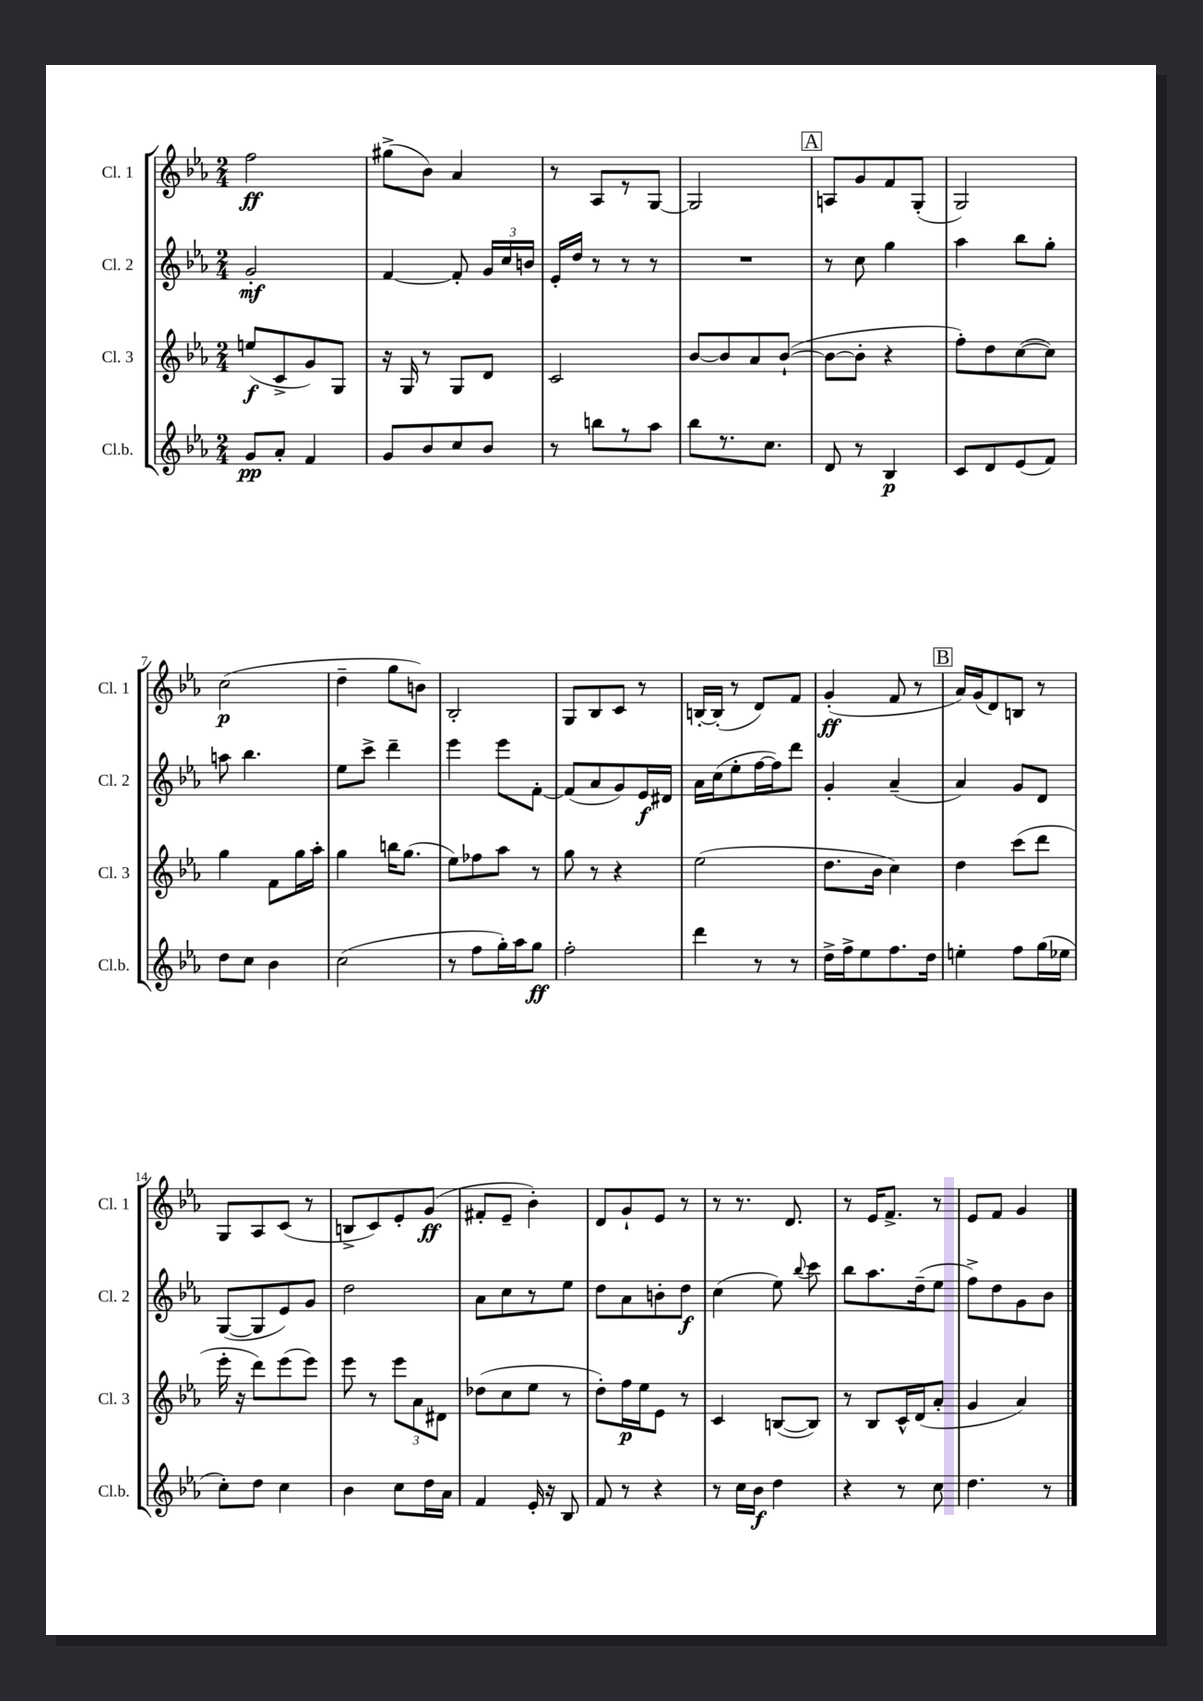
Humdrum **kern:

**kern	**dynam	**kern	**dynam	**kern	**dynam	**kern	**dynam
*part4	*part4	*part3	*part3	*part2	*part2	*part1	*part1
*staff4	*staff4	*staff3	*staff3	*staff2	*staff2	*staff1	*staff1
*I"Cl.b.	*	*I"Cl. 3	*	*I"Cl. 2	*	*I"Cl. 1	*
*I'Cl.b.	*	*I'Cl. 3	*	*I'Cl. 2	*	*I'Cl. 1	*
*clefG2	*	*clefG2	*	*clefG2	*	*clefG2	*
*k[b-e-a-]	*	*k[b-e-a-]	*	*k[b-e-a-]	*	*k[b-e-a-]	*
*M2/4	*	*M2/4	*	*M2/4	*	*M2/4	*
=1	=1	=1	=1	=1	=1	=1	=1
8g/L	pp	(8een/L	f	2g'/	mf	2ff\	ff
8a-'/J	.	8c^/	.	.	.	.	.
4f/	.	8g/)	.	.	.	.	.
.	.	8G/J	.	.	.	.	.
=2	=2	=2	=2	=2	=2	=2	=2
8g/L	.	16r	.	[4f/	.	(8gg#X^\L	.
.	.	16G/	.	.	.	.	.
8b-/	.	8r	.	.	.	8b-\J)	.
8cc/	.	8G/L	.	8f'/]	.	4a-/	.
8b-/J	.	8d/J	.	24g/LL	.	.	.
.	.	.	.	24cc/	.	.	.
.	.	.	.	24bn/JJ	.	.	.
=3	=3	=3	=3	=3	=3	=3	=3
8r	.	2c/	.	16e-'/LL	.	8r	.
.	.	.	.	16dd/JJ	.	.	.
8bbn\L	.	.	.	8r	.	8A-/L	.
8r	.	.	.	8r	.	8r	.
8aa-\J	.	.	.	8r	.	[8G/J	.
=4	=4	=4	=4	=4	=4	=4	=4
8bb-\L	.	[8b-/L	.	2r	.	2G/]	.
8.r	.	8b-/]	.	.	.	.	.
.	.	8a-/	.	.	.	.	.
8.cc\J	.	.	.	.	.	.	.
.	.	([8b-`/J	.	.	.	.	.
!!LO:REH:place=s1:t=A
=5	=5	=5	=5	=5	=5	=5	=5
8d/	.	8b-\L_	.	8r	.	8An/L	.
8r	.	8b-'\J]	.	8cc\	.	8g/	.
4B-/	p	4r	.	4gg\	.	8f/	.
.	.	.	.	.	.	(8G'/J	.
=6	=6	=6	=6	=6	=6	=6	=6
8c/L	.	8ff'\L)	.	4aa-\	.	2G/)	.
8d/	.	8dd\	.	.	.	.	.
(8e-/	.	([8cc\	.	8bb-\L	.	.	.
8f/J)	.	8cc\J])	.	8gg'\J	.	.	.
!!LO:LB:g=z
=7	=7	=7	=7	=7	=7	=7	=7
8dd\L	.	4gg\	.	8aan\	.	(2cc\	p
8cc\J	.	.	.	4.bb-\	.	.	.
4b-\	.	8f\L	.	.	.	.	.
.	.	16gg\L	.	.	.	.	.
.	.	16aa-'\JJ	.	.	.	.	.
=8	=8	=8	=8	=8	=8	=8	=8
(2cc\	.	4gg\	.	8ee-\L	.	4dd~\	.
.	.	.	.	8ccc^\J	.	.	.
.	.	16bbn\KL	.	4ddd~\	.	8gg\L	.
.	.	(8.gg\J	.	.	.	.	.
.	.	.	.	.	.	8bn\J)	.
=9	=9	=9	=9	=9	=9	=9	=9
8r	.	8ee-\L)	.	4eee-\	.	2B-'/	.
8ff\L	.	8ff-X\	.	.	.	.	.
16gg'\L)	.	8aa-\J	.	8eee-\L	.	.	.
16aa-\J	.	.	.	.	.	.	.
8gg\J	ff	8r	.	[8f'\J	.	.	.
=10	=10	=10	=10	=10	=10	=10	=10
2ff'\	.	8gg\	.	(8f/L]	.	8G/L	.
.	.	8r	.	8a-/	.	8B-/	.
.	.	4r	.	8g/)	.	8c/J	.
.	.	.	.	16e-/L	f	8r	.
.	.	.	.	16d#X/JJ	.	.	.
=11	=11	=11	=11	=11	=11	=11	=11
4ddd\	.	(2ee-\	.	16a-\LL	.	[16Bn'/LL	.
.	.	.	.	(16cc\J	.	(16B'/JJ]	.
.	.	.	.	8ee-'\	.	8r	.
8r	.	.	.	[16ff\L	.	8d/L)	.
.	.	.	.	16ff\J])	.	.	.
8r	.	.	.	8ddd\J	.	8f/J	.
=12	=12	=12	=12	=12	=12	=12	=12
16dd^\LL	.	8.dd\L	.	4g'/	.	(4g'/	ff
16ff^\J	.	.	.	.	.	.	.
8ee-\	.	.	.	.	.	.	.
.	.	16b-\Jk	.	.	.	.	.
8.ff\	.	4cc\)	.	(4a-~/	.	8f/	.
.	.	.	.	.	.	8r	.
16dd\Jk	.	.	.	.	.	.	.
!!LO:REH:place=s1:t=B
=13	=13	=13	=13	=13	=13	=13	=13
4een'\	.	4dd\	.	4a-/)	.	16a-/LL)	.
.	.	.	.	.	.	(16g/J	.
.	.	.	.	.	.	8d/)	.
8ff\L	.	(8ccc\L	.	8g/L	.	8Bn/J	.
(16gg\L	.	8ddd\J	.	8d/J	.	8r	.
16ee-X\JJ	.	.	.	.	.	.	.
!!LO:LB:g=z
=14	=14	=14	=14	=14	=14	=14	=14
8cc'\L)	.	16eee-'\	.	([8G/L	.	8G/L	.
.	.	16r	.	.	.	.	.
8dd\J	.	8ddd\L)	.	8G/]	.	8A-/	.
4cc\	.	(8eee-\	.	8e-/)	.	(8c/J	.
.	.	8eee-\J)	.	8g/J	.	8r	.
=15	=15	=15	=15	=15	=15	=15	=15
4b-\	.	8eee-\	.	2dd\	.	8Bn^/L	.
.	.	8r	.	.	.	8c/)	.
8cc\L	.	12eee-\L	.	.	.	8e-'/	.
.	.	12a-\	.	.	.	.	.
16dd\L	.	.	.	.	.	(8g/J	ff
.	.	12d#X\J	.	.	.	.	.
16a-\JJ	.	.	.	.	.	.	.
=16	=16	=16	=16	=16	=16	=16	=16
4f/	.	(8dd-X\L	.	8a-\L	.	8f#X'/L	.
.	.	8cc\	.	8cc\	.	8e-~/J	.
16e-'/	.	8ee-\J	.	8r	.	4b-'\)	.
16r	.	.	.	.	.	.	.
8B-/	.	8r	.	8ee-\J	.	.	.
=17	=17	=17	=17	=17	=17	=17	=17
8f/	.	8dd'\L)	.	8dd\L	.	8d/L	.
8r	.	16ff\L	p	8a-\	.	8g`/	.
.	.	16ee-\J	.	.	.	.	.
4r	.	8e-\J	.	8bn'\	.	8e-/J	.
.	.	8r	.	8dd\J	f	8r	.
=18	=18	=18	=18	=18	=18	=18	=18
8r	.	4c/	.	(4cc\	.	8r	.
16cc\LL	.	.	.	.	.	8.r	.
16b-\JJ	f	.	.	.	.	.	.
4dd\	.	([8Bn/L	.	8ee-\)	.	.	.
.	.	.	.	.	.	8.d/	.
.	.	.	.	8qqbb-/	.	.	.
.	.	8B/J])	.	8ccc\	.	.	.
=19	=19	=19	=19	=19	=19	=19	=19
4r	.	8r	.	8bb-\L	.	8r	.
.	.	8B-/L	.	8.aa-\	.	16e-/KL	.
.	.	.	.	.	.	8.f^/J	.
8r	.	16c^^/L	.	.	.	.	.
.	.	(16d/J	.	(16dd~\k	.	.	.
8cc\	.	8a-'/J	.	8ee-\J	.	8r	.
=20	=20	=20	=20	=20	=20	=20	=20
4.dd\	.	4g/	.	8ff^\L)	.	8e-/L	.
.	.	.	.	8dd\	.	8f/J	.
.	.	4a-/)	.	8g\	.	4g/	.
8r	.	.	.	8b-\J	.	.	.
==	==	==	==	==	==	==	==
*-	*-	*-	*-	*-	*-	*-	*-
